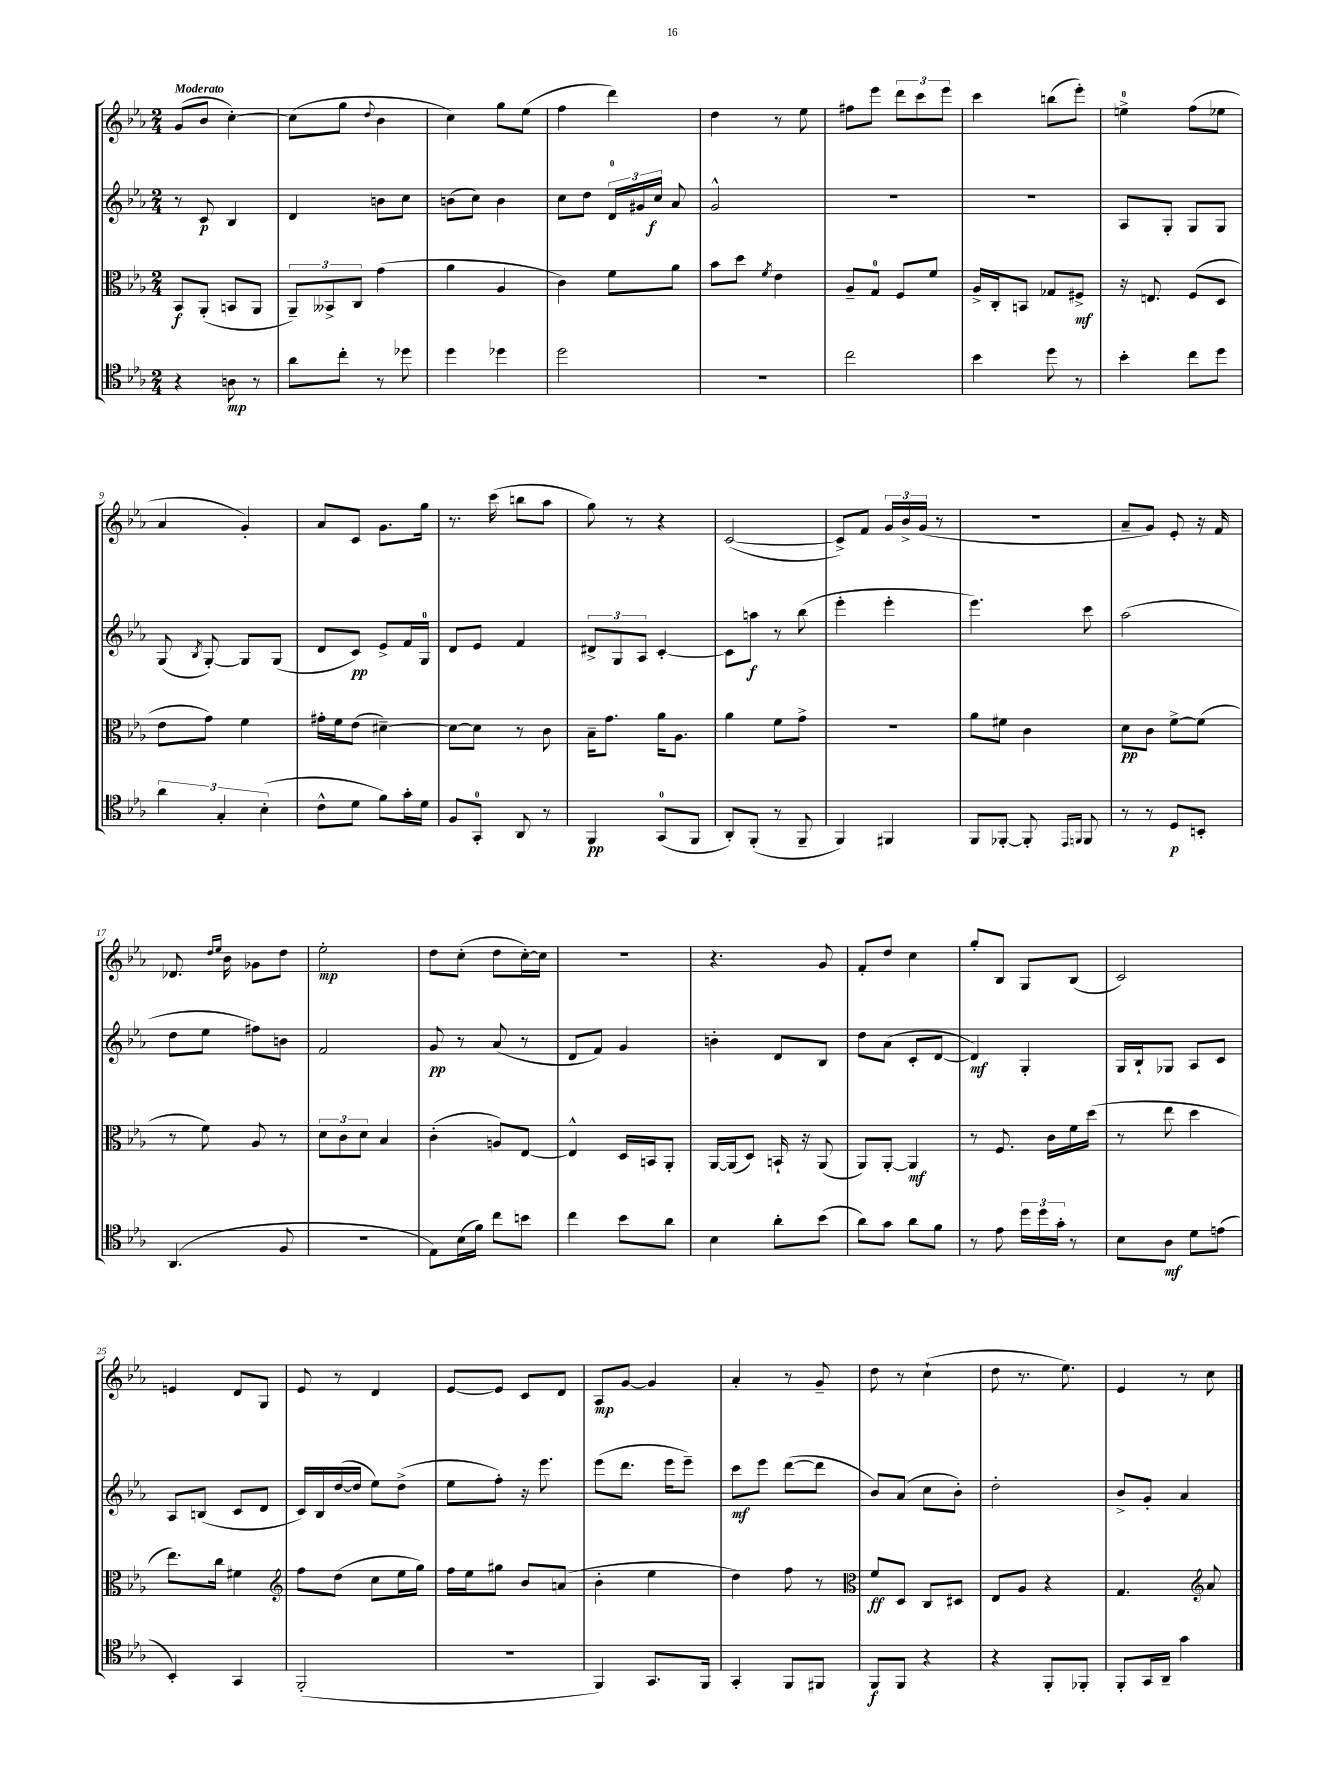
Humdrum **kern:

**kern	**kern	**kern	**kern
*staff4	*staff3	*staff2	*staff1
*clefC4	*clefC3	*clefG2	*clefG2
*k[b-e-a-]	*k[b-e-a-]	*k[b-e-a-]	*k[b-e-a-]
*M2/4	*M2/4	*M2/4	*M2/4
4r	8BB-	8r	(8g
.	(8AA-'	8c	8b-
8A	8BB	4B-	[4cc')
8r	8AA-	.	.
=	=	=	=
8a-	12AA-~)	4d	(8cc]
.	12BB--^	.	.
8cc'	.	.	8gg
.	12C	.	.
.	.	.	8qqdd
8r	(4g	8b	4b-
8dd-	.	8cc	.
=	=	=	=
4dd	4a-	(8b	4cc)
.	.	8cc)	.
4dd-	4A-	4b	8gg
.	.	.	(8ee-
=	=	=	=
2dd	4c)	8cc	4ff
.	.	8dd	.
.	8f	24d	4ddd)
.	.	24g#	.
.	.	24cc	.
.	8a-	8a-	.
=	=	=	=
2r	8b-	2g^^	4dd
.	8dd	.	.
.	8qf	.	.
.	4e-	.	8r
.	.	.	8ee-
=	=	=	=
2cc	8A-~	2r	8ff#
.	8G	.	8eee-
.	8F	.	12ddd
.	.	.	12ccc
.	8f	.	.
.	.	.	12eee-
=	=	=	=
4b-	16A-^	2r	4ccc
.	16C'	.	.
.	8BB	.	.
8dd	8G-	.	(8bb
8r	8F#^	.	8eee-')
=	=	=	=
4b-'	16r	8A-	4ee^
.	8.E	.	.
.	.	8G'	.
8cc	(8F	8G	(8ff
8dd	8D	8G	8ee-
=	=	=	=
6a-	8e-	(8G	4a-
.	.	8qB-	.
.	8g)	[8G')	.
6G'	.	.	.
.	4f	8G]	4g')
(6B-'	.	.	.
.	.	(8G	.
=	=	=	=
8c^^	16g#'	8d	8a-
.	16f	.	.
8d	(8e-	8c)	8c
8f)	[4d#~)	8e-^	8.g
16g'	.	16f	.
16d	.	16G	16gg
=	=	=	=
8F	8d#_	8d	8.r
8GG'	8d#]	8e-	.
.	.	.	(16ccc
8AA-	8r	4f	8bb
8r	8c	.	8aa-
=	=	=	=
4FF	16B-~	12d#^	8gg)
.	8.g	.	.
.	.	12G	.
.	.	.	8r
.	.	12A-	.
(8GG	16a-	[4c'	4r
.	8.A-	.	.
8FF	.	.	.
=	=	=	=
8AA-')	4a-	8c]	([2c
(8FF'	.	8aa	.
8r	8f	8r	.
8FF~	8g^	(8bb-	.
=	=	=	=
4FF)	2r	4eee-'	8c^])
.	.	.	8f
4FF#	.	4eee-'	24g
.	.	.	24b-^
.	.	.	(24g
.	.	.	8r
=	=	=	=
8FF	8a-	4.eee-)	2r
[8FF-'	8f#	.	.
8FF-']	4c	.	.
16qqEE-	.	.	.
16qqFF	.	.	.
8FF	.	8ccc	.
=	=	=	=
8r	8d	(2aa-	8a-~
8r	8c	.	8g)
8D	[8f^	.	8e-'
8BB'	(8f]	.	16r
.	.	.	16f
=	=	=	=
(4.AA-	8r	8dd	8.d-
.	8f)	8ee-	.
.	.	.	16qqdd
.	.	.	16qqee-
.	.	.	16b-
.	8A-	8ff#)	8g-
8F	8r	8b	8dd
=	=	=	=
2r	12d	2f	2ee-'
.	12c	.	.
.	12d	.	.
.	4B-	.	.
=	=	=	=
8E-)	(4c'	8g	8dd
(16B-	.	8r	(8cc'
16f)	.	.	.
8cc	8A)	(8a-	8dd
8b	[8E-	8r	[16cc')
.	.	.	16cc]
=	=	=	=
4cc	4E-^^]	8d	2r
.	.	8f)	.
8b-	16D	4g	.
.	16BB	.	.
8a-	8AA-'	.	.
=	=	=	=
4B-	[16AA-	4b'	4.r
.	(16AA-]	.	.
.	8D)	.	.
8a-'	16BB`	8d	.
.	16r	.	.
(8b-	(8AA-	8B-	8g
=	=	=	=
8a-)	8AA-)	8dd	8f'
8g	[8AA-'	(8a-	8dd
8a-	4AA-]	8c'	4cc
8f	.	[8d	.
=	=	=	=
8r	8r	4d])	8gg'
8e-	8.F	.	8B-
24dd	.	4G'	8G
24dd	.	.	.
.	16c	.	.
24g'	.	.	.
8r	16f	.	(8B-
.	(16dd	.	.
=	=	=	=
8B-	8r	16G	2c)
.	.	16B-`	.
8A-	8ee-	8G-	.
8d	4dd	8A-	.
(8e	.	8c	.
=	=	=	=
4BB-')	8.ee-)	8A-	4e
.	.	(8B	.
.	16cc	.	.
4GG	4f#	8c	8d
.	.	8d	8G
=	=	=	=
*	*clefG2	*	*
(2FF'	8ff	16c)	8e-
.	.	16B-	.
.	(8dd	([16dd	8r
.	.	16dd]	.
.	8cc	8ee-)	4d
.	16ee-	(8dd^	.
.	16gg)	.	.
=	=	=	=
2r	16ff	8ee-	[8e-
.	16ee-	.	.
.	8gg#	8ff')	8e-]
.	8b-	16r	8c
.	.	8.eee-	.
.	(8a	.	8d
=	=	=	=
4FF)	4b-'	(8eee-	8A-
.	.	8.ddd	[8g
8.GG	4ee-	.	4g]
.	.	16eee-	.
.	.	8eee-~)	.
16FF	.	.	.
=	=	=	=
4GG'	4dd)	8ccc	4a-'
.	.	8eee-	.
8FF	8ff	([8ddd	8r
8FF#	8r	8ddd]	8g~
=	=	=	=
*	*clefC3	*	*
8FF	8f	8b-)	8dd
8FF	8D	(8a-	8r
4r	8C	8cc	(4cc`
.	8D#	8b-')	.
=	=	=	=
4r	8E-	2dd'	8dd
.	8A-	.	8.r
8FF'	4r	.	.
.	.	.	8.ee-)
8FF-'	.	.	.
=	=	=	=
8FF'	4.G	8b-^	4e-
16GG	.	8g'	.
16AA-~	.	.	.
4g	.	4a-	8r
*	*clefG2	*	*
.	8a-	.	8cc
==	==	==	==
*-	*-	*-	*-
